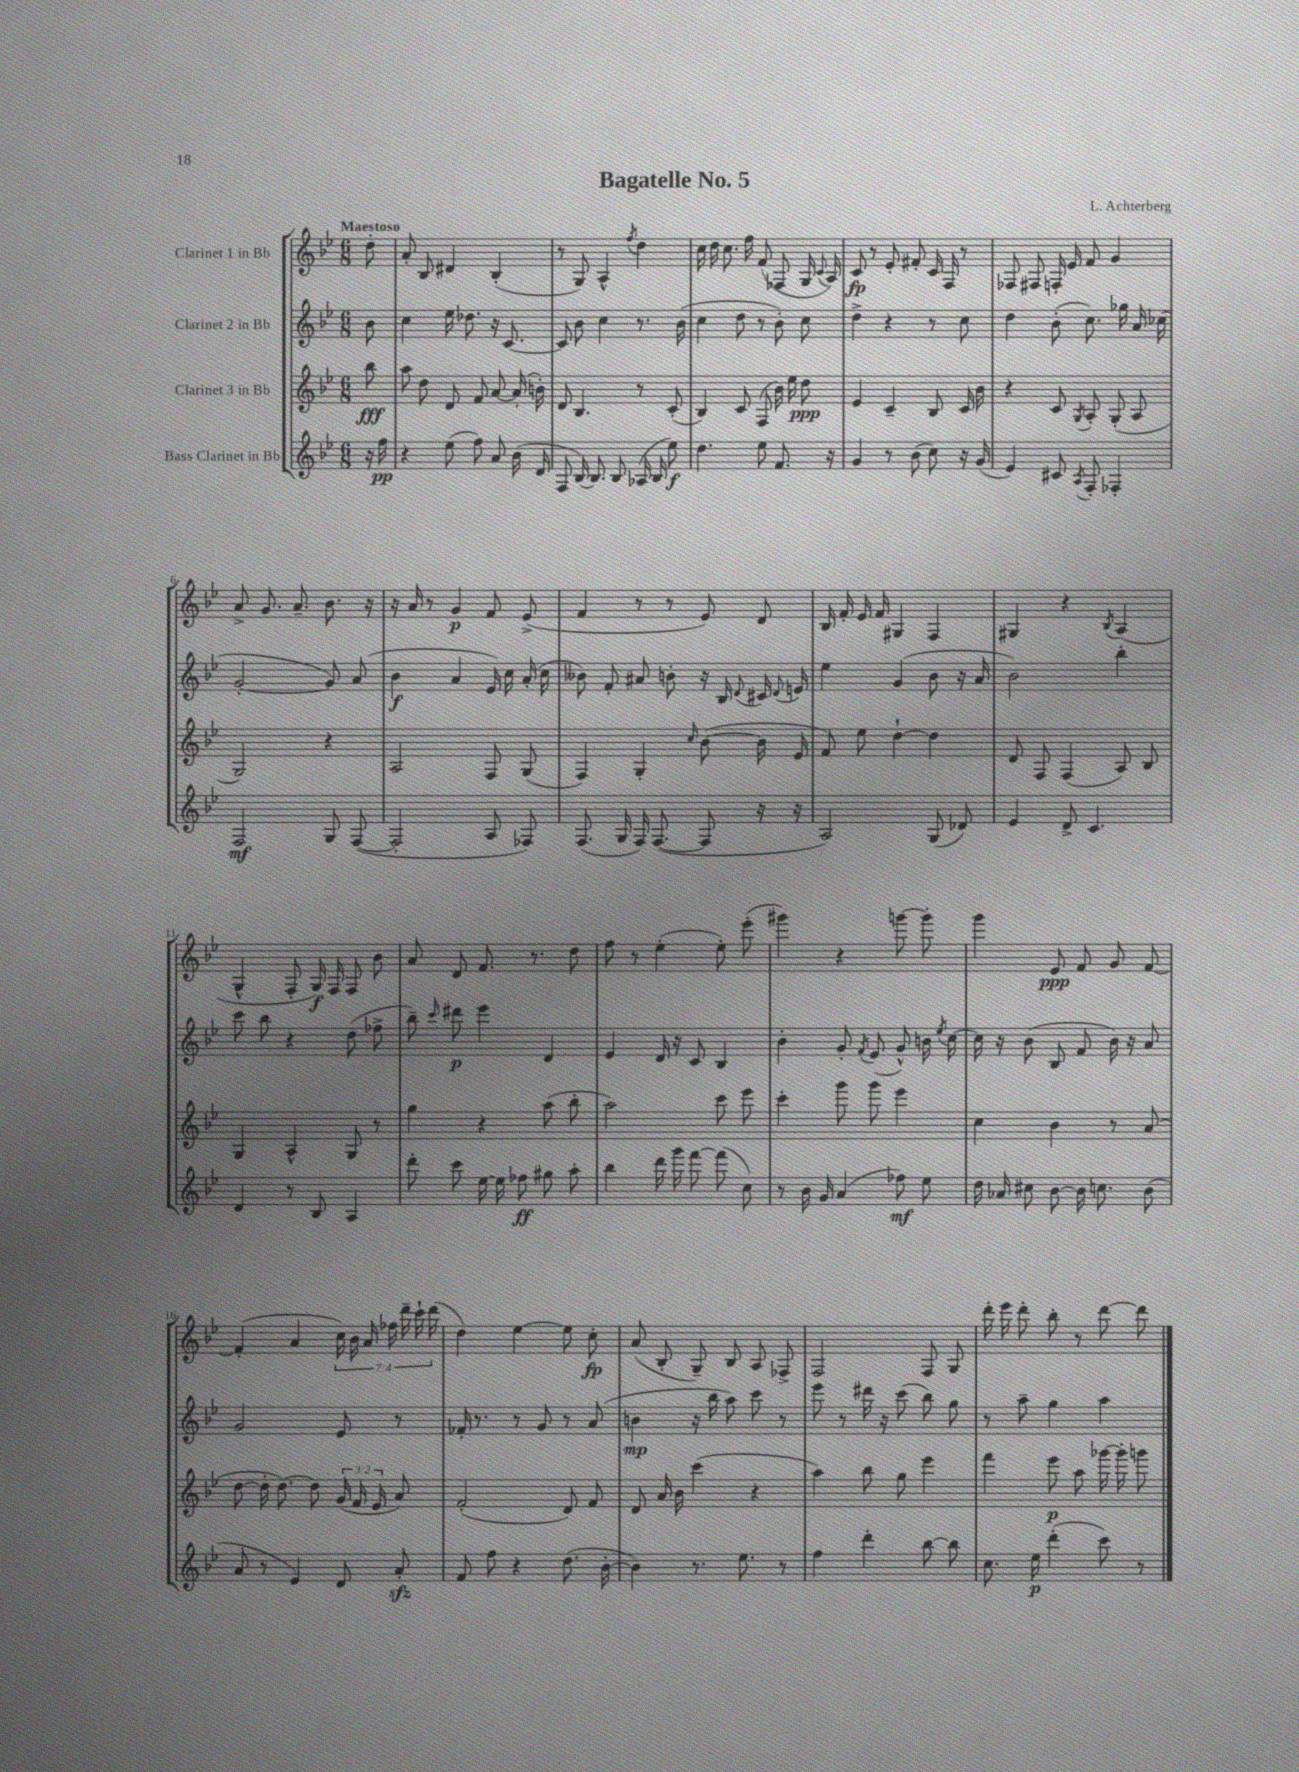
\header { title = "Bagatelle No. 5" composer = "L. Achterberg" }
<<
\new StaffGroup <<
\new Staff = "s0" \with { instrumentName = "Clarinet 1 in Bb" } {
    \clef treble \key bes \major \numericTimeSignature \time 6/8 \override Staff.TupletNumber.text = #tuplet-number::calc-fraction-text \partial 8 \tempo "Maestoso"
    \autoBeamOff d''8-. |
    a'8-. bes8 dis'4 bes4-.( |
    r8 g8) a4-^ \acciaccatura { f''8 } d''4 |
    c''16 d''16 c''8. f''16 f'8( fes8 g16 \appoggiatura { c'8 } a16) |
    c'8\fp r8 ees'8-. fis'8-. c'16 f16 r8 |
    fes8 fis8 f16-. ees'16 f'8 g'4 |
    a'8-> g'8. a'8.-- bes'8. r16 |
    r16 a'16 r8 g'4\p f'8 ees'8->( |
    f'4 r8 r8 ees'8) d'8 |
    bes16 f'16-. ees'16 f'16 gis4 f4 |
    gis4 r4 \acciaccatura { bes8 } a4( |
    g4-^ f8-. g16\f) f16 f8 bes'8 |
    a'8 d'8 f'8. r8. d''8 |
    f''8 r8 ees''4-.( ees''8-.) ees'''8-.( |
    gis'''4) r4 g'''8~ g'''8-. |
    g'''4 ees'8\ppp f'8 g'8 f'8~ |
    f'4-.( a'4 \tuplet 7/4 { c''16) bes'16 a'16 fes''16 d'''16-- c'''16-! d'''16( } |
    d''4) ees''4~ ees''8 c''8-.\fp |
    a'8( bes8-. g8--) bes8 a8 fes8-> |
    f2 f8 g8 |
    d'''16-. ees'''16 d'''8-. bes''8-. r8 d'''8~ d'''8 \bar "|." |
}
\new Staff = "s1" \with { instrumentName = "Clarinet 2 in Bb" } {
    \clef treble \key bes \major \numericTimeSignature \time 6/8 \partial 8
    \autoBeamOff bes'8 |
    c''4 ees''16 des''8. r16 c'8.~ |
    c'8 bes'8 c''4 r8. bes'16( |
    c''4 d''8 r8 bes'8-.) c''8 |
    d''4-> r4 r8 c''8 |
    d''4 bes'8-.( c''8.) ges''16 a'16 ces''16( |
    g'2~-. g'8) a'8( |
    bes'4\f a'4 ees'16) c''16 a'16-.( c''16 |
    beses'8) f'8-. ais'8 b'8-. r16 bes16 \appoggiatura { d'8 } cis'16 \appoggiatura { d'8 } e'16 |
    ees''4 g'4( bes'8 r16 a'16 |
    bes'2) bes''4-. |
    c'''8 bes''8 r4 d''8( fes''8-> |
    bes''8--) \grace { c'''16 } dis'''8\p ees'''4 d'4 |
    ees'4 d'16 r16 c'8 bes4 |
    bes'4-. g'8-. \acciaccatura { f'8 } ees'8( g'8-^) b'16 \acciaccatura { ees''8 } c''16~ |
    c''16 r16 bes'8( bes8 f'8 bes'16) r16 a'8 |
    g'2 ees'8 r8 |
    fes'16-. r8. r8 g'8 r8 a'8( |
    b'4\mp r16 bes''16 a''8) c'''8 r8 |
    ees'''8 r8 dis'''16 r16 c'''8( bes''8) g''8 |
    r8 a''8-- g''4 a''4 \bar "|." |
}
\new Staff = "s2" \with { instrumentName = "Clarinet 3 in Bb" } {
    \clef treble \key bes \major \numericTimeSignature \time 6/8 \override Staff.TupletNumber.text = #tuplet-number::calc-fraction-text \partial 8
    \autoBeamOff bes''8\fff |
    a''8 d''8 d'8 f'8 a'8~ a'16-.( b'16-.) |
    d'8 bes4. r8 c'8-.( |
    bes4) c'8 f8( bes'16) ees''16 d''8\ppp |
    ees'4 c'4-- bes8 c'16 bes'16 |
    r4 c'8 \acciaccatura { g8 } a8-. g8-.( a8 |
    g2) r4 |
    a2 f8 g8( |
    f4) g4-. \grace { c''16 } bes'8~( bes'16 ees'16 |
    f'8) ees''8 d''4~-! d''4 |
    d'8 f8 f4( a8) bes8 |
    g4 a4-^ g8 r8 |
    g''4 r4 a''8( bes''8-. |
    a''2) c'''8 ees'''8 |
    c'''4-. g'''8 g'''8 ees'''4 |
    c''4 bes'4 r8 a'8( |
    d''8~ d''16-. d''8.~) d''8 \tuplet 3/2 { g'16( f'16 ees'16 } a'8) |
    f'2-.( d'8) f'8 |
    d'8 a'16 bes'16 c'''4( r4 |
    a''4) bes''8 g''8 ees'''4 |
    f'''4 ees'''8\p a''8 ges'''16~ ges'''16-. g'''8 \bar "|." |
}
\new Staff = "s3" \with { instrumentName = "Bass Clarinet in Bb" } {
    \clef treble \key bes \major \numericTimeSignature \time 6/8 \partial 8
    \autoBeamOff r16 f''16\pp |
    r4 ees''8( f''8) a'8 bes'16( d'16 |
    f8 bes16~) bes8. bes8 aes16( bes16 ees''8\f) |
    d''4. ees''8 f'8. r16 |
    g'4 r8 bes'8( c''8) r16 g'16( |
    ees'4) cis'8 \acciaccatura { a8 } f8-. fes4-. |
    f2\mf g8 f8~( |
    f2-. a8 fes8) |
    f8.( g16 f16) f8.~( f8 r16 r16 |
    a2) g8( des'8) |
    ees'4 d'8-> c'4. |
    d'4 r8 bes8 a4 |
    d'''8-. c'''8 ees''16~ ees''16 fes''8\ff gis''8 a''8-. |
    bes''4 d'''16 g'''16 f'''8~ f'''8( c''8) |
    r8 bes'16 g'16 a'4( fes''8\mf) ees''8 |
    d''16 aes'16 cis''8 bes'8~ bes'16 c''8. bes'8( |
    a'8 r8 ees'4) d'8 a'8-.\sfz |
    f'8 f''8 r4 d''8.( bes'16~-. |
    bes'4) r8. ees''8. r8 |
    f''4 d'''4-. bes''8~ bes''8 |
    c''8. ees''16\p d'''4-.( c'''8) r8 \bar "|." |
}
>>
>>
